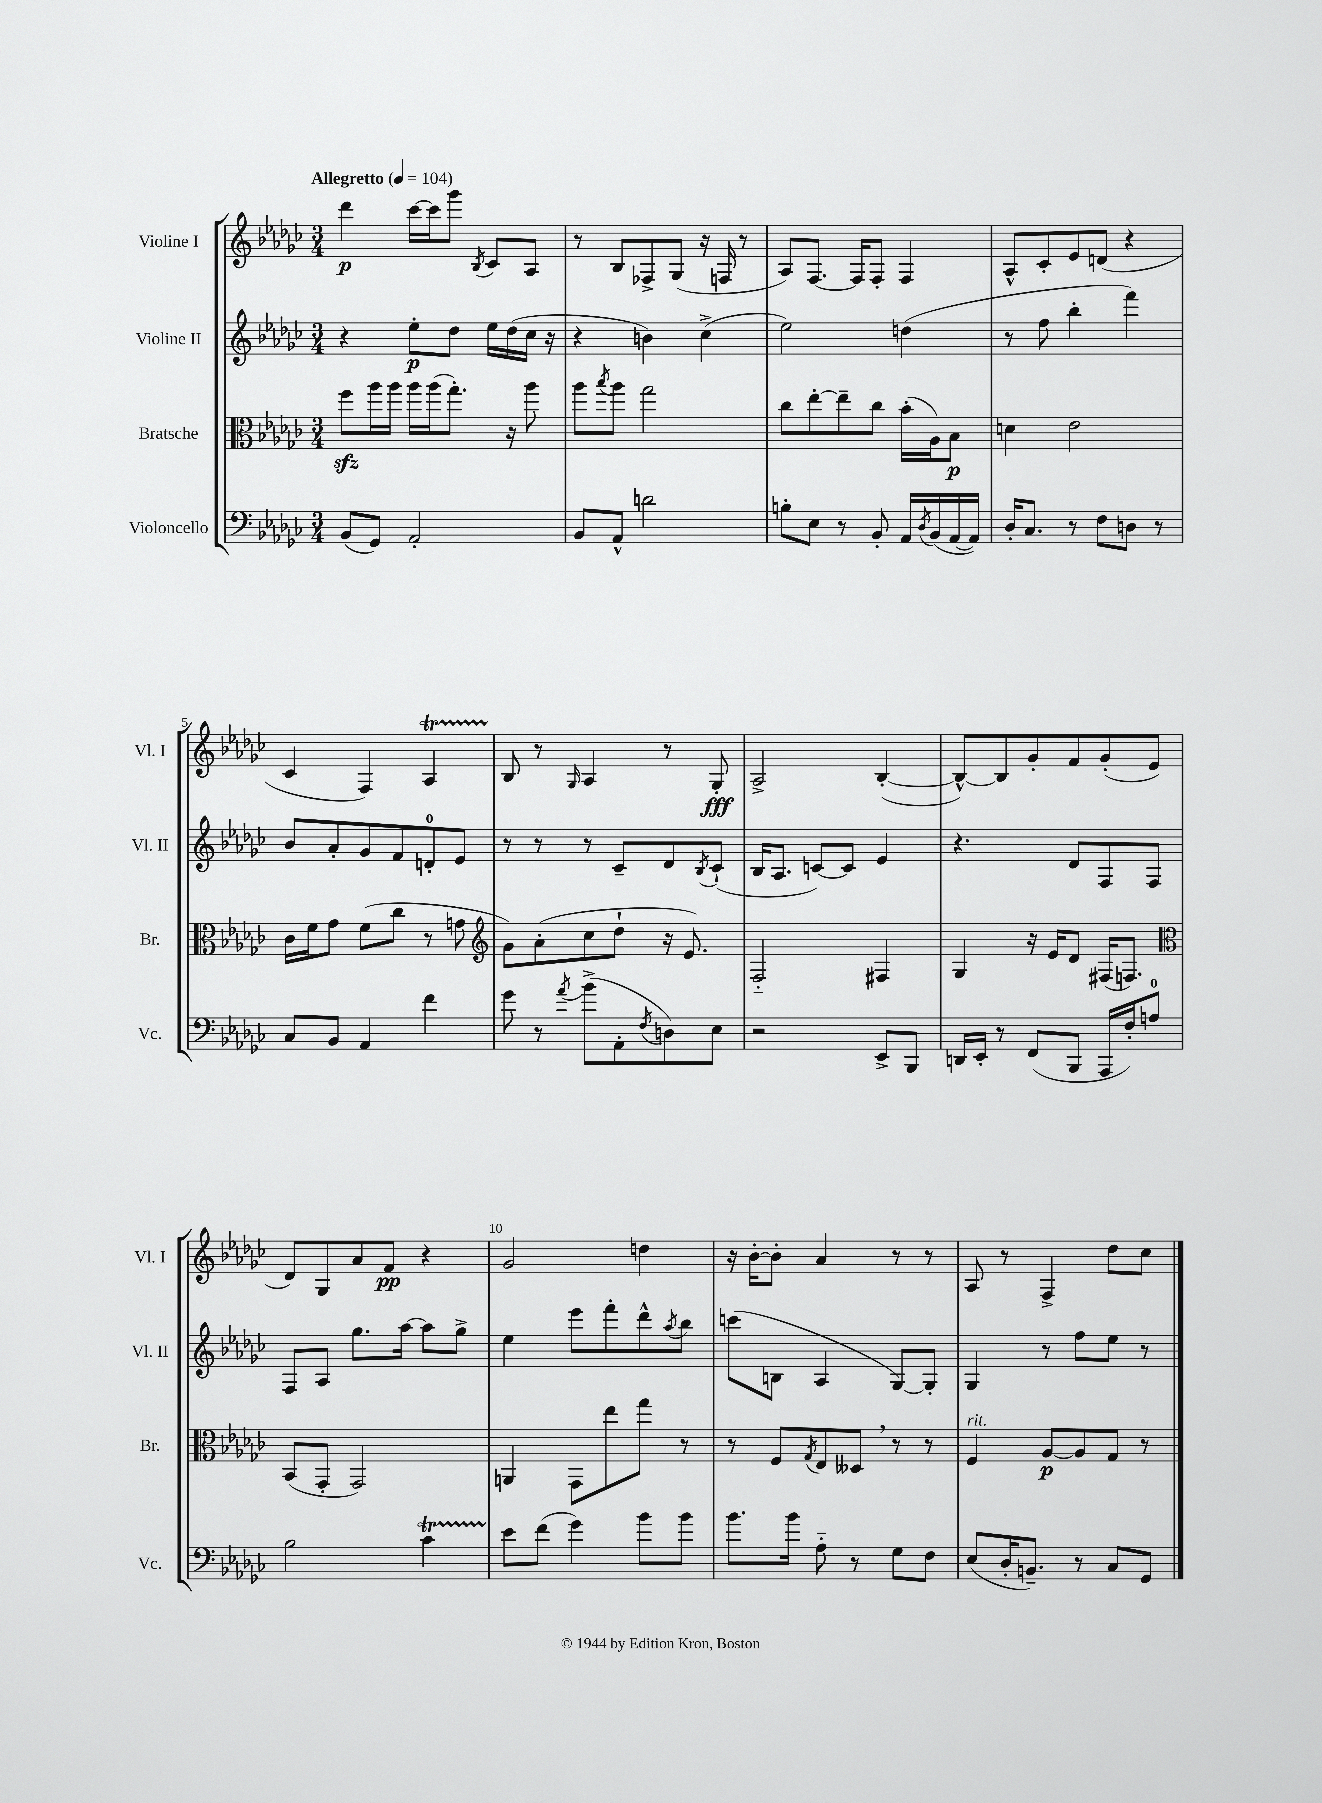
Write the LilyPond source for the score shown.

<<
\new StaffGroup <<
\new Staff = "s0" \with { instrumentName = "Violine I" shortInstrumentName = "Vl. I" } {
    \clef treble \key ges \major \numericTimeSignature \time 3/4 \tempo "Allegretto" 4 = 104
    des'''4\p ces'''16~ ces'''16 ges'''8 \acciaccatura { bes8 } ces'8 aes8 |
    r8 bes8 fes8-> ges8( r16 f16 r8 |
    aes8) f8.~ f16 f8-. f4 |
    aes8-^ ces'8-. ees'8 d'8( r4 |
    ces'4 f4) aes4\startTrillSpan |
    bes8\stopTrillSpan r8 \grace { ges16 } aes4 r8 ges8-.\fff |
    aes2-> bes4~-.( |
    bes8~-^) bes8 ges'8-. f'8 ges'8-.( ees'8 |
    des'8) ges8 aes'8 f'8\pp r4 |
    ges'2 d''4 |
    r16 bes'16~-. bes'8-. aes'4 r8 r8 |
    aes8 r8 f4-> des''8 ces''8 \bar "|." |
}
\new Staff = "s1" \with { instrumentName = "Violine II" shortInstrumentName = "Vl. II" } {
    \clef treble \key ges \major \numericTimeSignature \time 3/4
    r4 ees''8-.\p des''8 ees''16 des''16( ces''16 r16 |
    r4 b'4) ces''4->( |
    ees''2) d''4( |
    r8 f''8 bes''4-. f'''4) |
    bes'8 aes'8-. ges'8 f'8 d'8-0-. ees'8 |
    r8 r8 r8 ces'8-- des'8 \acciaccatura { bes8 } ces'8-!( |
    bes16 aes8. c'8~) c'8 ees'4 |
    r4. des'8 f8 f8 |
    f8 aes8 ges''8. aes''16~ aes''8 ges''8-> |
    ees''4 ees'''8 f'''8-. des'''8-^ \acciaccatura { aes''8 } bes''8 |
    c'''8( b8 aes4 ges8~) ges8-. |
    ges4 r8 f''8 ees''8 r8 \bar "|." |
}
\new Staff = "s2" \with { instrumentName = "Bratsche" shortInstrumentName = "Br." } {
    \clef alto \key ges \major \numericTimeSignature \time 3/4
    f''8\sfz aes''16 aes''16 aes''16 aes''16( ges''8.-.) r16 aes''8 |
    aes''8 \acciaccatura { bes''8 } aes''8 ges''2 |
    ces''8 ees''8~-. ees''8-- ces''8 bes'16-.( aes16) bes8\p |
    d'4 ees'2 |
    ces'16 f'16 ges'8 f'8( ces''8 r8 g'8 |
    \clef treble ges'8) aes'8-.( ces''8 des''8-! r16 ees'8.) |
    f2-_ fis4 |
    ges4 r16 ees'16 des'8 fis16( f8.) |
    \clef alto bes,8( ges,8-. ges,2) |
    a,4 ges,8 ees''8 ges''8 r8 |
    r8 f8 \acciaccatura { ges8 } ees8 deses8 \breathe r8 r8 |
    f4^\markup { \italic "rit." } aes8~\p aes8 ges8 r8 \bar "|." |
}
\new Staff = "s3" \with { instrumentName = "Violoncello" shortInstrumentName = "Vc." } {
    \clef bass \key ges \major \numericTimeSignature \time 3/4
    bes,8( ges,8) aes,2-. |
    bes,8 aes,8-^ d'2 |
    b8-. ees8 r8 bes,8-. aes,16 \acciaccatura { des8 } bes,16( aes,16~ aes,16) |
    des16-. ces8. r8 f8 d8 r8 |
    ces8 bes,8 aes,4 f'4 |
    ges'8 r8 \acciaccatura { aes'8 } bes'8->( aes,8-. \acciaccatura { f8 } d8) ees8 |
    r2 ees,8-> bes,,8 |
    d,16 ees,16-. r8 f,8( bes,,8 aes,,16 f16-.) a8-0 |
    bes2 ces'4\startTrillSpan |
    ees'8\stopTrillSpan f'8( ges'4) bes'8 bes'8 |
    bes'8. bes'16 aes8-_ r8 ges8 f8 |
    ees8( des16-. b,8.--) r8 ces8 ges,8 \bar "|." |
}
>>
>>
\layout { \context { \Score \override BarNumber.break-visibility = ##(#f #t #t) barNumberVisibility = #(every-nth-bar-number-visible 5) } }
